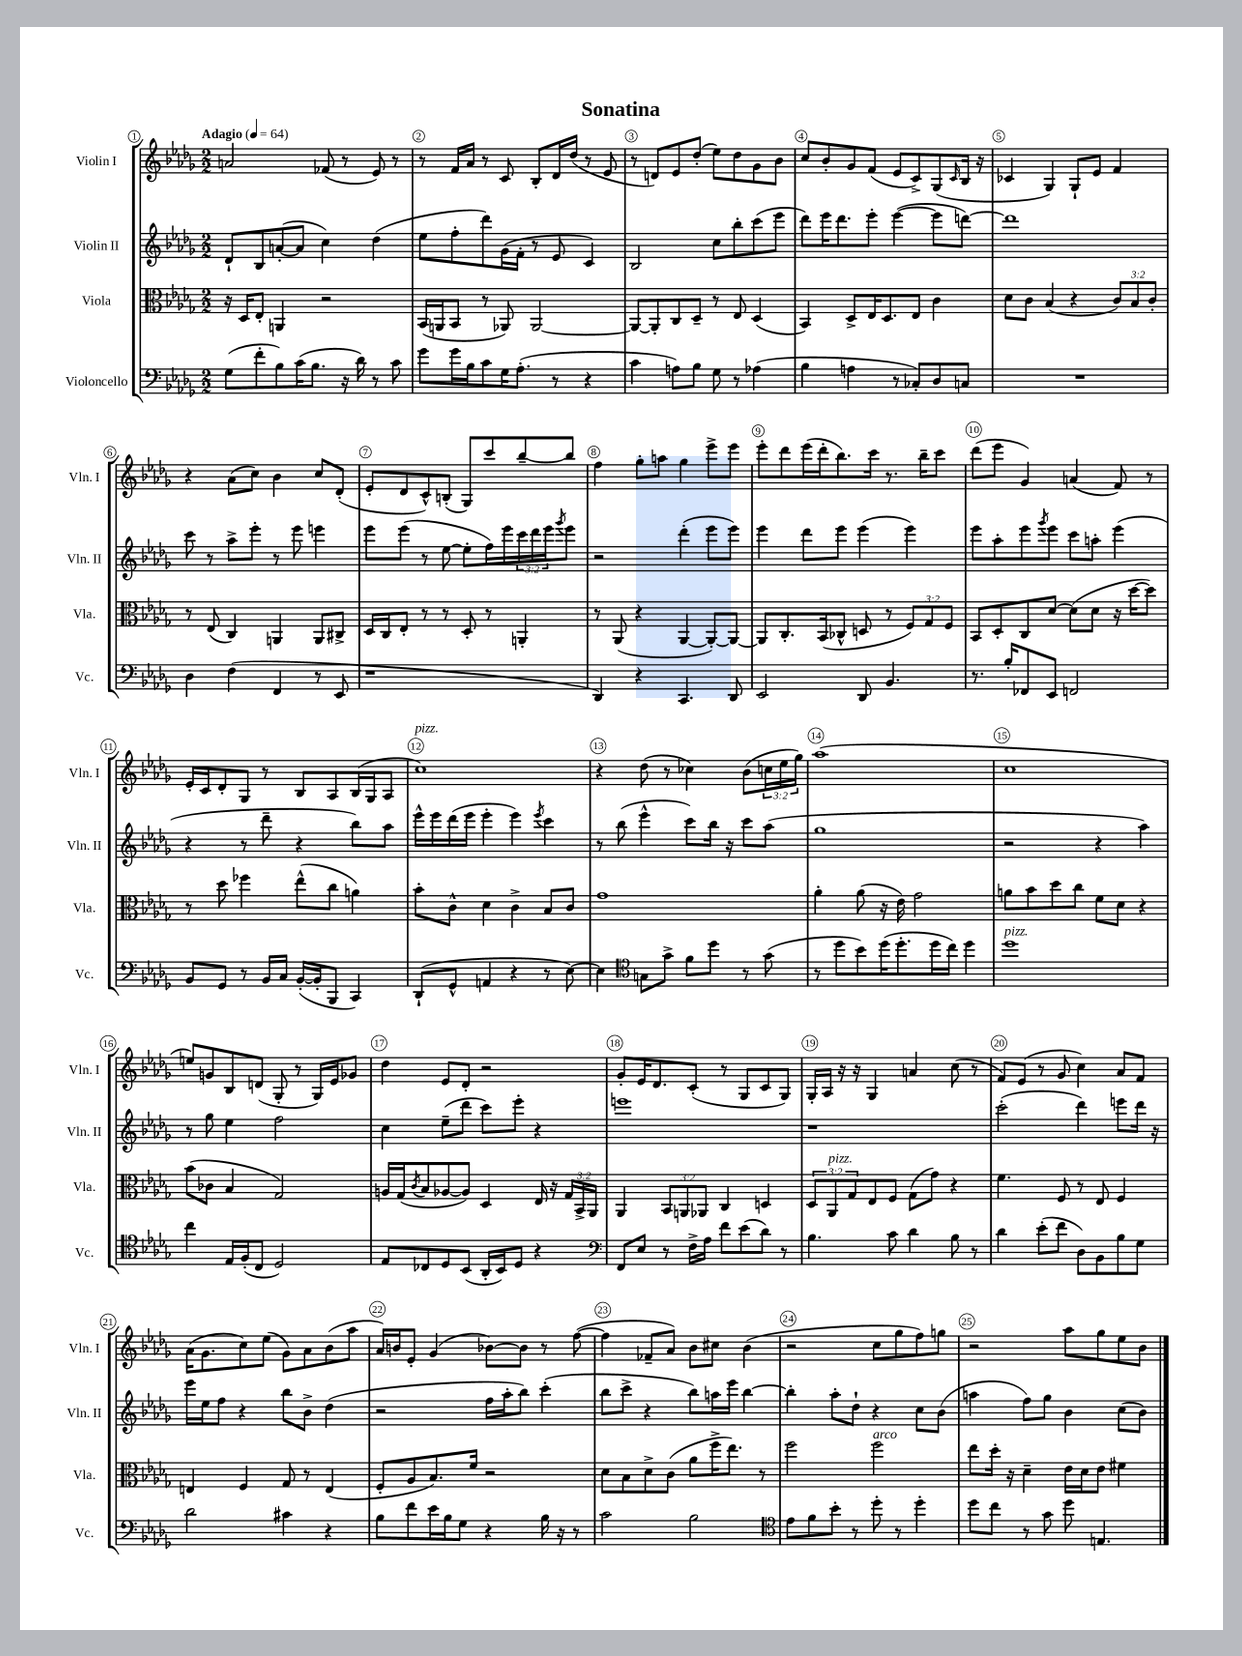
\header { title = "Sonatina" }
<<
\new StaffGroup <<
\new Staff = "s0" \with { instrumentName = "Violin I" shortInstrumentName = "Vln. I" } {
    \clef treble \key des \major \numericTimeSignature \time 2/2 \override Staff.TupletNumber.text = #tuplet-number::calc-fraction-text \tempo "Adagio" 4 = 64
    a'2 fes'8( r8 ees'8) r8 |
    r8 f'16 aes'16 r8 c'8 bes8-. des'16 des''16( r8 ees'8 |
    r8 d'8) ees'8 des''8-.( ees''8) des''8 ges'8 bes'8 |
    c''8 bes'8-. ges'8 f'8( ees'8 c'8->) ges8( \grace { c'16 } bes16 r16 |
    ces'4 ges4) ges8-! ees'8 f'4 |
    r4 aes'8( c''8) bes'4 c''8 des'8-.( |
    ees'8-. des'8 c'8-^) b8-.( ges8) c'''8 bes''8~-- bes''8 |
    f''4 ges''8-. a''8 ges''4 ees'''8-> ees'''8 |
    ees'''8-. des'''8 ees'''16( des'''16-. bes''8.) c'''16 r8. bes''16-- c'''8 |
    des'''8( ees'''8 ges'4) a'4( f'8) r8 |
    ees'16-. c'16 des'8-. ges8 r8 bes8 aes8 bes16( ges16 aes8 |
    c''1^\markup { \italic "pizz." }) |
    r4 des''8( r8 ces''4) bes'8( \tuplet 3/2 { c''16 ees''16 ges''16) } |
    aes''1( |
    c''1 |
    e''8) g'8 bes8 d'8( ges8-. r8 ges16) ees'16 ges'8 |
    des''4 ees'8 des'8-. r2 |
    ges'8-. ees'16 des'8. c'8-.( r8 ges8 c'8 ges8) |
    ges16-. aes16 r16 r16 ges4 a'4 c''8( r8 |
    f'8) ees'8( r8 ges'8 c''4) aes'8 f'8 |
    aes'16( ges'8. c''8) ees''8( ges'8) aes'8 bes'8( aes''8 |
    aes'16) b'16 ees'8-. ges'4( bes'8~) bes'8 r8 f''8~( |
    f''4 fes'8-- aes'8) bes'8 cis''8 bes'4( |
    r2 c''8 ges''8 f''8) g''8 |
    r2 aes''8 ges''8 ees''8 bes'8 \bar "|." |
}
\new Staff = "s1" \with { instrumentName = "Violin II" shortInstrumentName = "Vln. II" } {
    \clef treble \key des \major \numericTimeSignature \time 2/2 \override Staff.TupletNumber.text = #tuplet-number::calc-fraction-text
    des'8-! bes8 a'8~-.( a'8 c''4) des''4( |
    ees''8 f''8-. des'''8) ges'16( f'16-. r8 ees'8 c'4) |
    bes2 c''8 bes''8-. c'''8( ees'''8 |
    des'''8) ees'''16 des'''8. ees'''8-. ees'''4~( ees'''8 d'''8~) |
    d'''1 |
    c'''8 r8 aes''8-> ees'''8-. r8 ees'''8 e'''4 |
    ees'''8 ees'''8( r8 ees''8~ ees''8-. f''16) ees'''16 \tuplet 3/2 { c'''16 des'''16 ees'''16 } \acciaccatura { ges'''8 } ees'''8 |
    r2 des'''4-.( ees'''8 ees'''8) |
    ees'''4 des'''8 ees'''8 ees'''4( ees'''4) |
    ees'''8 aes''8-. ees'''8 \acciaccatura { ges'''8 } ees'''8 c'''8 a''8-. ees'''4( |
    r4 r8 des'''8-- r4 bes''8) aes''8 |
    ees'''16-^ ees'''16 des'''16( ees'''16 ees'''4-. ees'''4) \acciaccatura { ees'''8 } c'''4 |
    r8 bes''8( ees'''4-^ c'''8) bes''16 r16 c'''8 aes''8( |
    ges''1 |
    r2 r4 aes''4) |
    r8 ges''8 ees''4 f''2 |
    c''4 ees''8--( des'''8 c'''8) ees'''8-. r4 |
    e'''1 |
    r1 |
    c'''2-.( des'''4) e'''8 des'''16 r16 |
    ees'''16 ees''16 f''8 r4 bes''8 bes'8-> des''4( |
    r2 f''16 aes''16-. bes''8) c'''4-.( |
    bes''8 c'''8-> r4 bes''8) a''16 ees'''16 bes''4~ |
    bes''4-. aes''8-. des''8-! r4 c''8 bes'8( |
    a''4 f''8) ges''8 bes'4 c''8( bes'8) \bar "|." |
}
\new Staff = "s2" \with { instrumentName = "Viola" shortInstrumentName = "Vla." } {
    \clef alto \key des \major \numericTimeSignature \time 2/2 \override Staff.TupletNumber.text = #tuplet-number::calc-fraction-text
    r16 des16 ees8-. a,4 r2 |
    bes,16( a,16 bes,8 r8 aes,8) aes,2~ |
    aes,8~ aes,8-. c8 des8-- r8 ees8 des4( |
    bes,4) des8-> ees16 des8. ees8 c'4 |
    des'8 c'8 bes4( r4 \tuplet 3/2 { c'8) bes8 c'8-. } |
    r8 ees8( c4) a,4 a,8 cis8-> |
    des16 c16 ees8-. r8 r8 des8-. r8 a,4-. |
    r8 aes,8( r4 aes,4~ aes,8~-.) aes,8~ |
    aes,8 c8.-. bes,16( ces8-^ d8 r8 \tuplet 3/2 { f8) ges8 f8 } |
    bes,8 des8-. c8 des'8~ des'8( des'8 r16 des''16~ des''8) |
    r8 des''8 fes''4 ees''8-^( c''8 a'4) |
    bes'8-. c'8-^ des'4 c'4-> bes8 c'8 |
    ges'1 |
    aes'4-. aes'8( r16 ees'16) ges'2 |
    a'8 bes'8 des''8 c''8 f'8 des'8 r4 |
    bes'8( ces'8 bes4 ges2) |
    a16 ges16( \acciaccatura { c'8 } bes8 aes8~ aes8) des4 ees16 r16 \tuplet 3/2 { ges16 bes,16-> aes,16 } |
    aes,4 \tuplet 3/2 { bes,8 a,8 aes,8 } c4 d4 |
    \tuplet 3/2 { des8 aes,8^\markup { \italic "pizz." } ges8 } ees8 f8 ges8( ges'8) r4 |
    f'4. f8 r8 ees8 f4 |
    e4 f4 ges8 r8 e4( |
    f8-. aes8 bes8.) f'16 r2 |
    des'8 bes8 des'8-> c'8( aes'8 f''16-> ees''8.) r8 |
    f''2 f''2^\markup { \italic "arco" } |
    ees''8 des''16-. r16 des'4-- ees'16 des'16 ees'8 fis'4 \bar "|." |
}
\new Staff = "s3" \with { instrumentName = "Violoncello" shortInstrumentName = "Vc." } {
    \clef bass \key des \major \numericTimeSignature \time 2/2
    ges8( f'8-. bes8) c'16( bes8. r16 des'16) r8 c'8 |
    ges'8 ges'16 bes16 c'8 ges16 aes8.-.( r8 r4 |
    c'4 a8) bes8 ges8 r8 aes4( |
    bes4 a4 r8 ces8-.) des8 c8 |
    R1 |
    des4 f4( f,4 r8 ees,8 |
    r1 |
    des,4) r4 c,4. des,8 |
    ees,2 des,8 bes,4. |
    r8. bes16-. fes,8 ees,8 f,2 |
    bes,8 ges,8 r8 bes,16 c16 bes,16~-.( bes,16-. bes,,8 c,4) |
    des,8-!( ges,8-^ a,4 r4 r8 ees8~) |
    ees4 \clef tenor g8 ges'8-> f'8 des''8 r8 ges'8( |
    r8 des''8 bes'8) des''16( des''8.-. des''16 c''16) des''4 |
    des''1^\markup { \italic "pizz." } |
    c''4 ees16 f16-.( c8 des2) |
    ees8 ces8 des8 bes,8( aes,16-. bes,16) des8 r4 |
    \clef bass f,8 ees8 r8 f16-> aes16 f'8 ees'8( des'8) r8 |
    bes4. c'8 des'4 bes8 r8 |
    des'4 ees'8-.( f'8 des8) bes,8 bes8 ges8 |
    des'2 cis'4 r4 |
    bes8 f'8 ees'16 bes16 ges8 r4 bes16 r16 r8 |
    c'2 bes2 |
    \clef tenor ees'8 f'8 bes'8-. r8 des''8-. r8 des''4-. |
    des''8 c''8 r8 ges'8 des''8 e4. \bar "|." |
}
>>
>>
